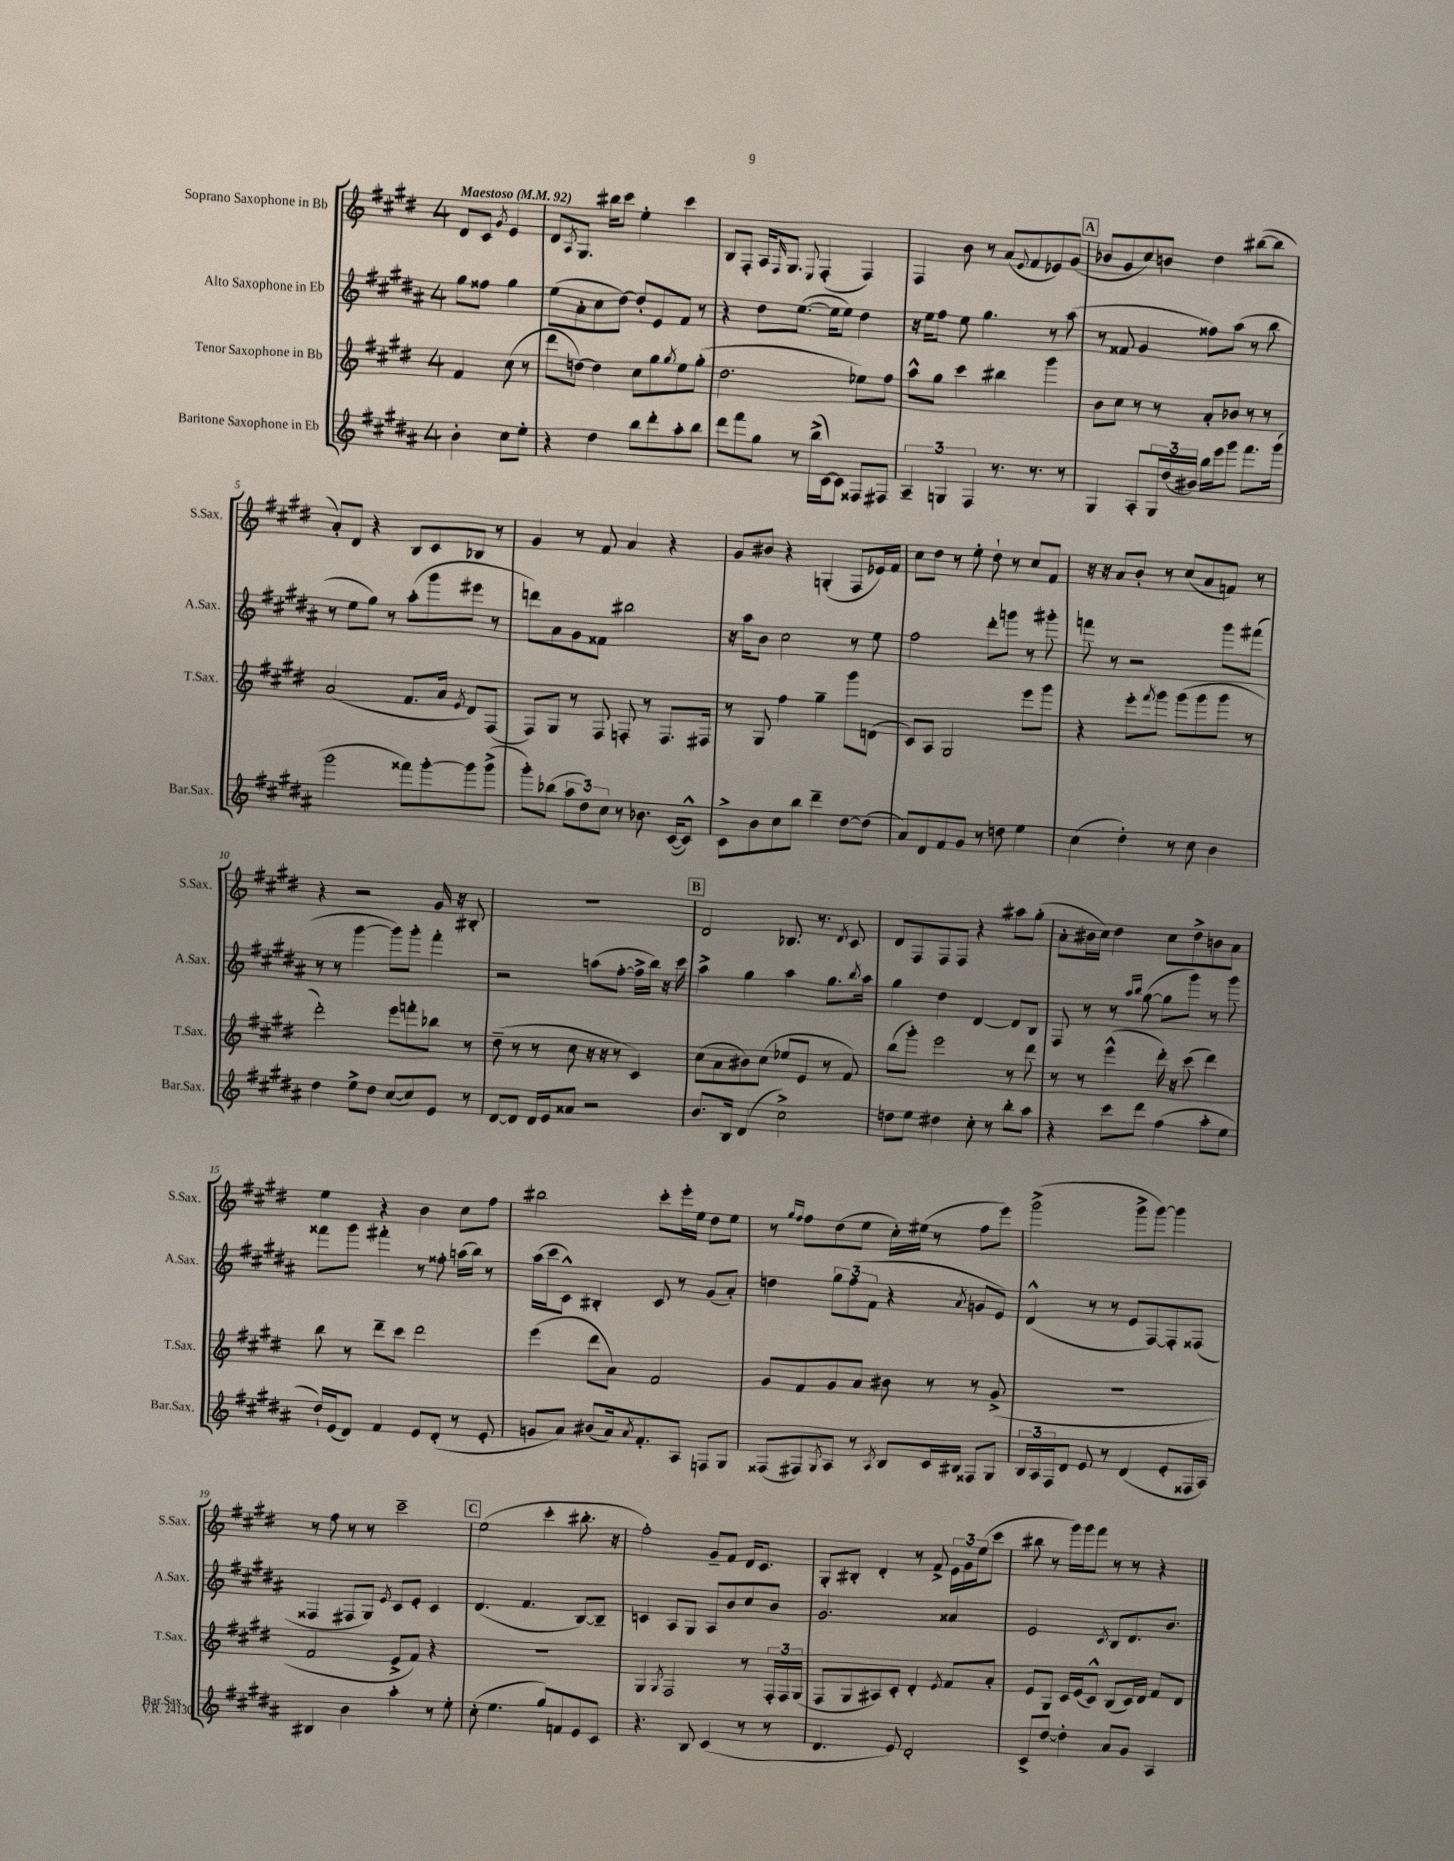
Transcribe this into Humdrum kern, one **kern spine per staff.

**kern	**kern	**kern	**kern
*part4	*part3	*part2	*part1
*staff4	*staff3	*staff2	*staff1
*I"Baritone Saxophone in Eb	*I"Tenor Saxophone in Bb	*I"Alto Saxophone in Eb	*I"Soprano Saxophone in Bb
*I'Bar.Sax.	*I'T.Sax.	*I'A.Sax.	*I'S.Sax.
*clefG2	*clefG2	*clefG2	*clefG2
*k[f#c#g#d#a#]	*k[f#c#g#d#]	*k[f#c#g#d#a#]	*k[f#c#g#d#]
*M4/4	*M4/4	*M4/4	*M4/4
*MM92	*MM92	*MM92	*MM92
=	=	=	=
!	!	!	!LO:TX:a:B:t=Maestoso
4b'\	4f#/	8gg#\L	8d#/L
.	.	8ff##X\J	8c#/J
.	.	.	8qg#/
8cc#\L	(8cc#\	4gg#\	4e/
8ee'\J	8r	.	.
=1	=1	=1	=1
4r	8ddd#\L	(8ee\L	8d#/L
.	.	.	8qA/
.	[8ddn\J)	8a#'\	8.G#/J
4dd#\	4dd\]	8cc#\	.
.	.	.	16bb#X\KL
.	.	[8dd#\J)	8ccc#\J
8bb\L	8cc#\L	8dd#'/L]	4ee'\
8ddd#'\	8gg#\	8e/	.
.	8qgg#/	.	.
8aa#'\	8ee\	8f#/J	4ccc#\
8bb\J	(8gg#'\J	8r	.
=2	=2	=2	=2
8ddd#\L	2.dd#\	4r	8B/L
8fff#\	.	.	8F#'/J
8gg#\J	.	8dd#\L	16A/KL
.	.	.	16qqF#/
.	.	.	8.G#/J
8r	.	([8.ee\J	.
.	.	.	8qqE/
(16bb^\LL	.	.	(4F#'/
[16c#\J)	.	16ee\KL]	.
8c#\J]	.	8ee\J)	.
8F##X/L	8ee-X\L)	4dd#\	4F#/)
8F#X/J	8ff#\J	.	.
=3	=3	=3	=3
6A#~/	8aa^^\L	16r	4F#/
.	.	16ee\KL	.
.	8gg#\J	8ff#\J	.
6Gn/	.	.	.
.	4ccc#\	8ee\	8b\
6F#/	.	.	.
.	.	4.gg#\	8r
8.r	4bb#X\	.	(8a/L
.	.	.	8qqe/
.	.	.	8f#/
8.r	.	.	.
.	4ggg#\	8r	8e-X/)
8r	.	(8aa#\	(8g#/J
!!LO:REH:place=s1:t=A
=4	=4	=4	=4
4G#/	8b\L	8r	8b-X/L
.	8cc#\J	8f##X/	8g#/
8A#'/L	8r	4g#/	8cc#/)
24G#/L	8r	.	8bn/J
(24dd#/	.	.	.
24b#X/JJ)	.	.	.
16bb\LL	8a'/L	8ff##X\L)	4dd#\
16eee\J	.	.	.
8ggg#\J	8b-X/J	(8aa#\J	.
8.fff#\L	8r	8r	([8bb#X\L
.	8r	8bb\	8bb#\J]
(16ggg#\Jk	.	.	.
!!LO:LB:g=z
=5	=5	=5	=5
2ggg#\	(2a/	8r	8a'/L)
.	.	8ee\L	8d#/J
.	.	8gg#\J)	4r
.	.	8r	.
8fff##X\L)	8.f#/L	(8aa#'\L	8B/L
[8ggg#'\	.	8ggg#\	8c#/
.	16a/Jk	.	.
.	8qe/	.	.
8ggg#\]	8d#/L)	8eee#X\J	8B-X/J
(8ggg#^\J	(8F#/J	8r	8r
=6	=6	=6	=6
8ggg#'\L)	8F#/L)	8dddn\L)	4g#/
(8bb-X\J	8G#/J	8a#\	.
12aa#\L	8r	8g#\	8r
12dd#\)	.	.	.
.	8F#/	8f##X\J	8f#/
12cc#\J	.	.	.
8r	8Fn'/	2bb#X\	4a/
8.b-X\	8r	.	.
.	8.F/L	.	4r
([16c#/KL	.	.	.
8c#^^/J])	.	.	.
.	16F#X/Jk	.	.
=7	=7	=7	=7
8c#^\L	8r	16r	8g#/L
.	.	16aa#\KL	.
8b\	8G#/	8b\J	8b#X/J
8cc#\	4ff#\	2cc#\	4r
8bb\J	.	.	.
4ddd#~\	4gg#~\	.	(4Gn'/
[8dd#\L	8ggg#\L	8r	8F#/L
(8dd#\J]	(8dn\J	8ee\	16e-X/L)
.	.	.	16f#/JJ
=8	=8	=8	=8
8a#/L)	8c#/L)	2ff#\	8cc#\L
8d#/	8A/J	.	8dd#\J
8f#/	2G#/	.	8r
8g#/J	.	.	8ee'\
8r	.	8ddd#'\L	8dd#`\
8ddn\	.	8gggn\J	8r
4ee\	8eee\L	8r	8cc#/L
.	8ggg#\J	8ggg#X'\	8f#/J
=9	=9	=9	=9
(4cc#\	4r	8fffn\	16r
.	.	.	16r
.	.	8r	8a/L
4dd#'\)	8eee'\L	2r	8b'/J
.	8qfff#/	.	.
.	8ggg#\J	.	8r
8r	(8ggg#\L	.	(8cc#/L
8cc#\	8ggg#\	.	8a/
4b\	8ggg#\J	8ggg#\L	8fn/J)
.	8r	(8fff#X\J	8r
!!LO:LB:g=z
=10	=10	=10	=10
4dd#\	2ddd#'\)	8r	4r
.	.	8r	.
8ee^\L	.	[4ggg#\	2r
8dd#\J	.	.	.
([8cc#/L	8eee\L	8ggg#\L])	.
8cc#/])	8fffn'\	8ggg#'\J	.
8e/J	8bb-X\J	4fff#'\	16g#/
.	.	.	16r
8r	8r	.	8B#X'/
=11	=11	=11	=11
[8d#/L	(8dd#~\	2r	1r
8d#/J]	8r	.	.
16d#/LL	8r	.	.
16e/J	.	.	.
8a##X/J	8cc#\	.	.
2r	16r	(8aan\L	.
.	16r	.	.
.	8r	[8ff#'\J	.
.	4c#/)	16ff#^\LL]	.
.	.	16bb\JJ)	.
.	.	16r	.
.	.	16ccc#\	.
!!LO:REH:place=s1:t=B
=12	=12	=12	=12
8.b/L	(8cc#\L	4aa#^\	2d#/
.	8a\	.	.
16B/Jk	.	.	.
(4d#/	8b#X\)	4gg#\	.
.	(8cc#\J	.	.
2cc#^\)	8ee-X/L	4aa#\	8.B-X/
.	8e/J	.	.
.	.	.	8.r
.	8r	8.gg#\L	.
.	.	.	8qd#/
.	8f#/)	.	8c#/
.	.	8qbb/	.
.	.	16aa#\Jk	.
=13	=13	=13	=13
8ddn\L	(8bb\L	4gg#\	8d#/L
8ee\J	8ggg#'\J)	.	8F#/
4dd#X\	2eee\	4dd#\	8F#/
.	.	.	8F#/J
8cc#'\	.	[4d#/	4r
8r	.	.	.
8bb'\L	8r	8d#/L]	8aa#X\L
8aa#\J	8ddd#\	8B/J	(8gg#'\J
=14	=14	=14	=14
4r	8r	8F#/	8a'\L
.	8r	8r	16b#X\L
.	.	.	16cc#\JJ)
8ccc#\L	(4eee^^\	8r	4dd#\
.	.	16qqaa#/LL	.
.	.	16qqbb/JJ	.
8ddd#\J	.	([8gg#\	.
(4ff#\	16ddd#'\)	8gg#\L]	8cc#\L
.	16r	.	.
.	(8ccc#\	8ggg#\J)	8dd#^\
8aa#'\L	4ddd#\)	8r	8bn\
8ee\J	.	8ggg#\	8a\J
!!LO:LB:g=z
=15	=15	=15	=15
16dd#`/LL)	8bb\	8fff##X\L	4ee\
(16e/J	.	.	.
8d#/J)	8r	8ggg#\J	.
4f#/	8ddd#~\L	4fff#X'\	4r
.	8ccc#\J	.	.
8e/L	2ddd#\	8r	4b\
(8d#'/J	.	8ff##X'\	.
8r	.	(16aan\LL	8cc#\L
.	.	16bb\JJ)	.
8e'/	.	8r	8ff#\J
=16	=16	=16	=16
8gn/L	(4eee\	(16aa#\LL	2bb#X\
.	.	16ccc#\J	.
8a#/J)	.	8c#^^\J)	.
(8b#X/L	8ddd#\L	4B#X'/	.
16a#/k)	8a\J)	.	.
8qa#/	.	.	.
8.f#'/	.	.	.
.	2f#/	8c#/	8ccc#'\L
8A#/J	.	8r	16eee'\L
.	.	.	16ee\JJ
8Fn/L	.	(8g#/L	8dd#\L
8G#/J	.	8a#'/J)	8ee\J
=17	=17	=17	=17
(8F##X/L	8g#/L	4ddn\	8r
.	.	.	16qqgg#/LL
.	.	.	16qqff#/JJ
8F#X/)	8f#/	.	8ff#\L
8qG#/	.	.	.
8A#/J	8g#/	12gg#\L	(8dd#\
.	.	(12ff#\	.
8r	8a/J	.	8ee\J
.	.	12f#\J	.
8qA#/	.	.	.
8B/L	8b#X\	4r	16cc#'\LL)
.	.	.	(16ee#X\JJ
16c#/L	8r	.	8r
16B#X/JJ	.	.	.
.	.	8qa#/	.
8F##X/L	8r	8gn/L	8ff#\L
8G#/J	(8g#^/	8e/J)	8eee\J)
=18	=18	=18	=18
24B/LL	1r	(4d#^^/	(2ggg#^\
24A#/	.	.	.
24F#/J	.	.	.
8d#/J	.	.	.
8e/	.	8r	.
8r	.	8r	.
(4d#/	.	8e/L	8ggg#^\L
.	.	[8F#/)	[8ggg#\J)
8e'/L	.	8F#'/]	4ggg#\]
16F##X/L	.	(8F##X/J	.
16A#/JJ)	.	.	.
!!LO:LB:g=z
=19	=19	=19	=19
4B#X/	2f#/	4F##X/	8r
.	.	.	8ff#\
4b\	.	8F#X/L	8r
.	.	8G#/J)	8r
.	.	8qe/	.
4aa#'\	8e^/L	8c#/L	2ccc#~\
.	8f#/J)	8e'/J	.
8r	4r	4c#/	.
8ee'\	.	.	.
!!LO:REH:place=s1:t=C
=20	=20	=20	=20
(8cc#'\	1r	(4.d#/	(2ee\
4.ee\	.	.	.
.	.	4.f#/	.
8gg#/L)	.	.	4ccc#'\
8fn/	.	.	.
8e/	.	[8B/L)	8.bb#X'\
8c#/J	.	8B~/J]	.
.	.	.	16r
=21	=21	=21	=21
4.r	4G#/	4cn/	2ff#'\)
.	8qG#/	.	.
.	2F#/	8A#/L	.
8B/	.	8G#/J	.
(4c#/	.	8A#/L	8g#~/L
.	.	8b/	8f#/J
8r	8r	8cc#/	16d#/KL
.	.	.	8.c#/J
8r	24F#'/LL	8b/J	.
.	24F#/	.	.
.	(24G#/JJ	.	.
=22	=22	=22	=22
4.d#/	8F#/L	2.g#/	8G#'/L
.	8G#/	.	8B#X'/J
.	8A#X/)	.	4d#'/
8e/)	8c#'/J	.	.
2d#'/	4d#'/	.	8r
.	.	.	8f#^/
.	8qe/	.	.
.	8f#/L	4a##X/	24e\LL
.	.	.	24g#\
.	.	.	(24ee\J
.	8a'/J	.	8ccc#\J
=23	=23	=23	=23
8c#^/L	8e/L	2e/	8bb#X\
[8dd#/J	8G#/J	.	8r
4dd#'\]	16c#/LL	.	16ggg#\LL)
.	(16e/J	.	16ggg#\J
.	8c#^^/J)	.	8fff#\J
.	.	8qc#/	.
8a#/L	(8B/L	8B/L	8r
8g#/J	16c#/L)	8.d#/	8r
.	16d#/JJ	.	.
4A#/	8f#/L	.	4r
.	.	8.b/J	.
.	8d#/J	.	.
==	==	==	==
*-	*-	*-	*-
